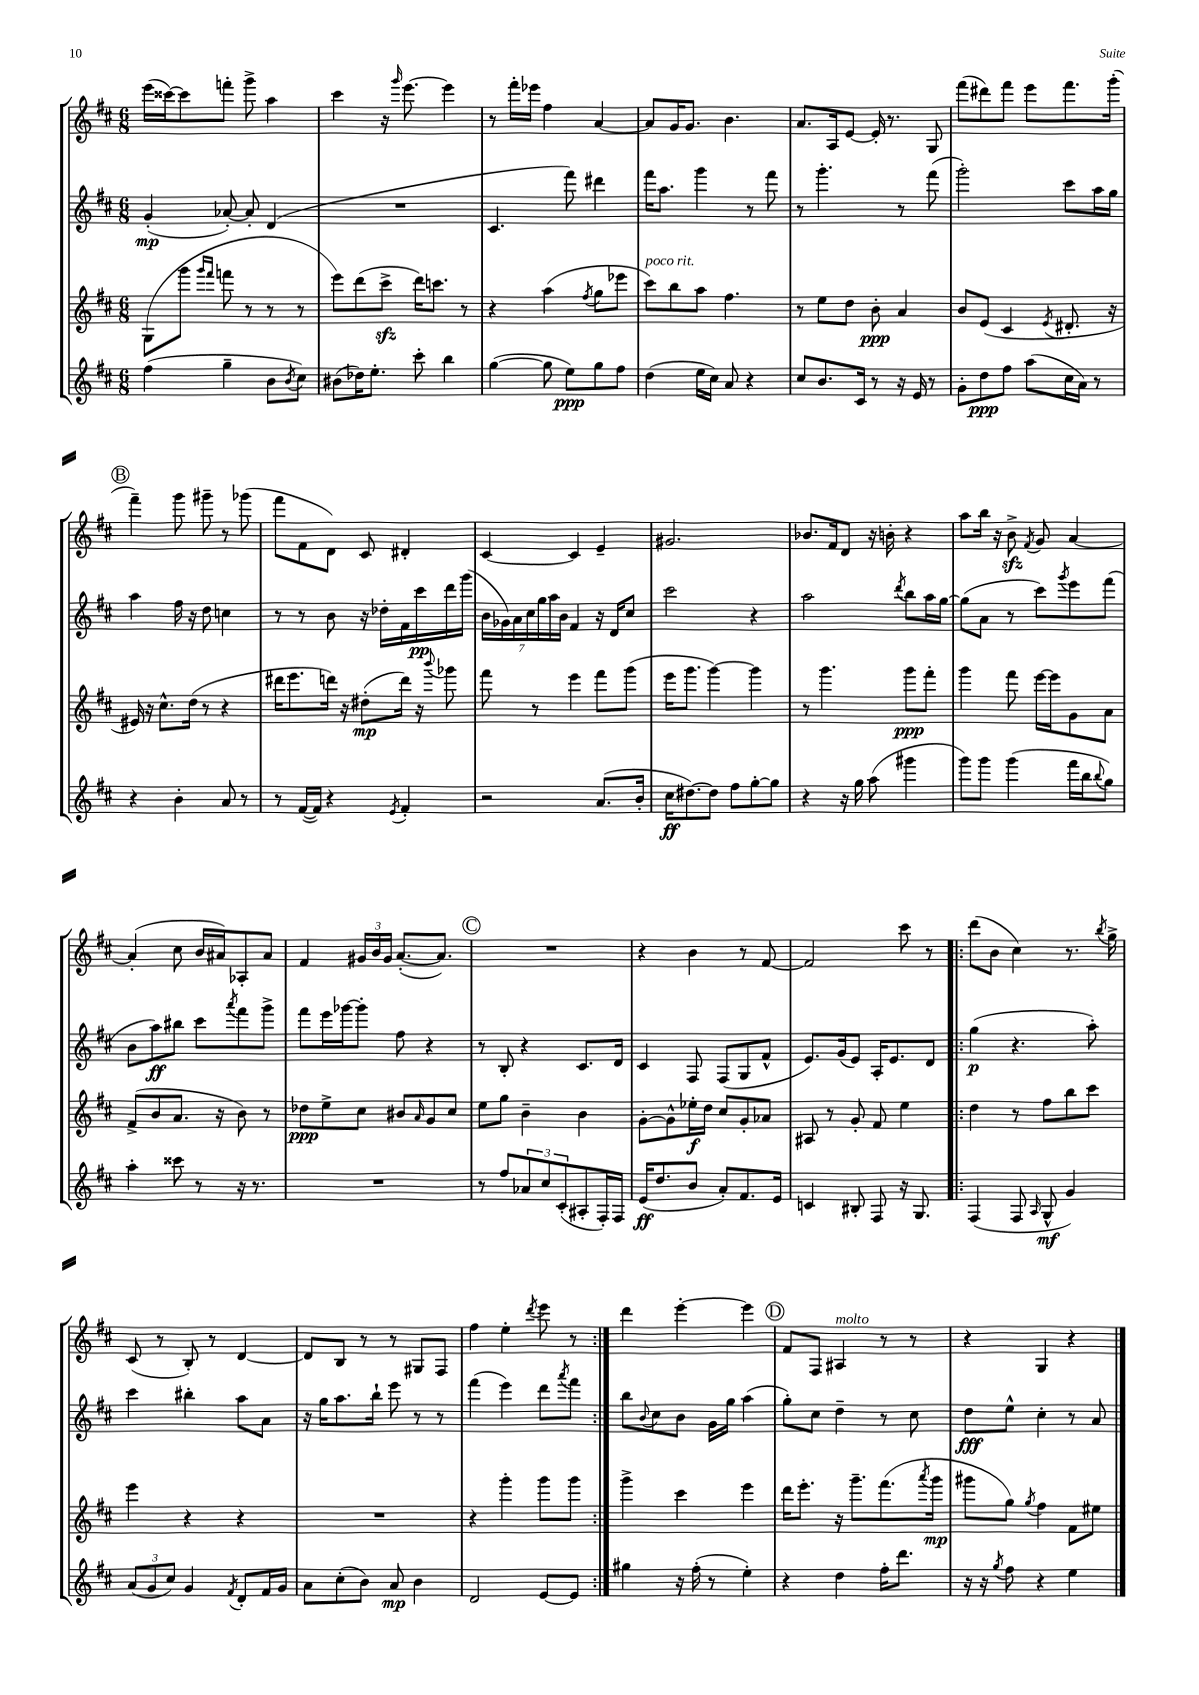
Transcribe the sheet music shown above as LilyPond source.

<<
\new StaffGroup <<
\new Staff = "s0" {
    \clef treble \key d \major \numericTimeSignature \time 6/8
    e'''16( cisis'''16~) cisis'''8 f'''8-. g'''8-> a''4 |
    cis'''4 r16 \grace { g'''16 } e'''8.~ e'''4 |
    r8 fis'''16-. ees'''16 fis''4 a'4~ |
    a'8 g'16 g'8. b'4. |
    a'8. a16 e'8~ e'16-. r8. g8 |
    fis'''8( dis'''8) fis'''8 e'''8 fis'''8. g'''16-.( |
    \mark \markup { \circle "B" } fis'''4--) g'''8 gis'''8-- r8 ges'''8( |
    fis'''8 fis'8 d'8) cis'8 dis'4-. |
    cis'4~ cis'4 e'4-- |
    gis'2. |
    bes'8. fis'16 d'8 r16 b'16-. r4 |
    a''8 b''16 r16 b'8->\sfz \acciaccatura { fis'8 } g'8 a'4~ |
    a'4-.( cis''8 b'16 ais'16) aes8-. ais'8 |
    fis'4 \tuplet 3/2 { gis'16 b'16 gis'16 } a'8.~-.( a'8.) |
    \mark \markup { \circle "C" } R2. |
    r4 b'4 r8 fis'8~ |
    fis'2 cis'''8 r8 |
    \repeat volta 2 { d'''8( b'8 cis''4) r8. \acciaccatura { b''8 } g''16-> |
    cis'8( r8 b8-.) r8 d'4~ |
    d'8 b8 r8 r8 gis8 fis8 |
    fis''4 e''4-. \acciaccatura { d'''8 } e'''8 r8 | }
    d'''4 e'''4~-. e'''4 |
    \mark \markup { \circle "D" } fis'8 fis8 ais4^\markup { \italic "molto" } r8 r8 |
    r4 g4 r4 \bar "|." |
}
\new Staff = "s1" {
    \clef treble \key d \major \numericTimeSignature \time 6/8
    g'4-.\mp( aes'8~-.) aes'8-. d'4( |
    R2. |
    cis'4. fis'''8) dis'''4 |
    fis'''16 a''8. g'''4 r8 fis'''8 |
    r8 g'''4.-. r8 fis'''8( |
    g'''2-.) cis'''8 a''16 g''16 |
    \mark \markup { \circle "B" } a''4 fis''16 r16 d''8 c''4 |
    r8 r8 b'8 r16 des''16-. fis'16 cis'''16\pp d'''16 g'''16( |
    \tuplet 7/4 { b'16 ges'16) a'16 cis''16 g''16 a''16 b'16 } fis'4 r16 d'16 cis''8 |
    cis'''2 r4 |
    a''2 \acciaccatura { d'''8 } b''8 a''16 g''16~ |
    g''8( a'8 r8 cis'''8) \acciaccatura { g'''8 } e'''8 fis'''8( |
    b'8 a''8\ff) bis''8 cis'''8 \acciaccatura { a'''8 } fis'''8 g'''8-> |
    fis'''8 e'''16 ges'''16~ ges'''8-. fis''8 r4 |
    \mark \markup { \circle "C" } r8 b8-. r4 cis'8. d'16 |
    cis'4 fis8 fis8( g8 fis'8-^ |
    e'8.) g'16( e'8) a16-. e'8. d'8 |
    \repeat volta 2 { g''4\p( r4. a''8-.) |
    cis'''4 bis''4-. a''8 a'8 |
    r16 g''16 a''8. b''16-! e'''8 r8 r8 |
    fis'''4( e'''4) d'''8 \acciaccatura { a'''8 } fis'''8 | }
    b''8 \appoggiatura { b'8 } cis''8 b'8 g'16 g''16 a''4( |
    \mark \markup { \circle "D" } g''8-.) cis''8 d''4-- r8 cis''8 |
    d''8\fff e''8-^ cis''4-. r8 a'8 \bar "|." |
}
\new Staff = "s2" {
    \clef treble \key d \major \numericTimeSignature \time 6/8
    g8( g'''8 \grace { g'''16 fis'''16 } f'''8 r8 r8 r8 |
    e'''8) d'''8( cis'''8->\sfz d'''16) c'''8. r8 |
    r4 a''4( \acciaccatura { fis''8 } g''8 ees'''8 |
    cis'''8^\markup { \italic "poco rit." }) b''8 a''8 fis''4. |
    r8 e''8 d''8 b'8-.\ppp a'4 |
    b'8 e'8( cis'4 \acciaccatura { e'8 } dis'8.-. r16 |
    \mark \markup { \circle "B" } eis'16) r16 cis''8.-^ d''16( r8 r4 |
    dis'''16 e'''8. d'''16) r16 dis''8-.\mp( d'''16) r16 \appoggiatura { b'''8 } ges'''8 |
    fis'''8 r8 e'''4 fis'''8 g'''8( |
    e'''16 g'''8. g'''4~) g'''4 |
    r8 g'''4. g'''8\ppp fis'''8-. |
    g'''4 fis'''8 e'''16~ e'''16 g'8 a'8 |
    fis'8->( b'8 a'8. r16 b'8) r8 |
    des''8\ppp e''8-> cis''8 bis'8 \grace { a'16 } g'8 cis''8 |
    \mark \markup { \circle "C" } e''8 g''8 b'4-- b'4 |
    g'8~-. g'8-^ ees''16-.\f d''16 cis''8 g'8-. aes'8 |
    ais8 r8 g'8-. fis'8 e''4 |
    \repeat volta 2 { d''4 r8 fis''8 b''8 cis'''8 |
    e'''4 r4 r4 |
    R2. |
    r4 g'''4-. g'''8 g'''8 | }
    g'''4-> cis'''4 e'''4 |
    \mark \markup { \circle "D" } d'''16 e'''8.-. r16 g'''8.-- fis'''8.( \acciaccatura { a'''8 } g'''16\mp |
    gis'''8 g''8) \acciaccatura { g''8 } fis''4 fis'8 eis''8 \bar "|." |
}
\new Staff = "s3" {
    \clef treble \key d \major \numericTimeSignature \time 6/8
    fis''4( g''4-- b'8 \acciaccatura { b'8 } cis''8) |
    bis'8( des''16) e''8.-. cis'''8-. b''4 |
    g''4~( g''8 e''8\ppp) g''8 fis''8 |
    d''4( e''16 cis''16) a'8 r4 |
    cis''8 b'8. cis'16 r8 r16 e'16 r8 |
    g'8-. d''8\ppp fis''8 a''8( cis''16 a'16) r8 |
    \mark \markup { \circle "B" } r4 b'4-. a'8 r8 |
    r8 fis'16~( fis'16) r4 \acciaccatura { e'8 } fis'4-. |
    r2 a'8.( b'16-. |
    cis''16\ff dis''8.~) dis''8 fis''8 g''8~-. g''8 |
    r4 r16 g''16 a''8( gis'''4 |
    g'''8) g'''8 g'''4( fis'''16 b''16 \appoggiatura { b''8 } g''8) |
    a''4-. cisis'''8 r8 r16 r8. |
    R2. |
    \mark \markup { \circle "C" } r8 fis''8 \tuplet 3/2 { aes'8 cis''8 cis'8-.( } ais8-. fis16-.) fis16 |
    e'16\ff( d''8. b'8 a'8-.) fis'8. e'16 |
    c'4 bis8-. fis8 r16 g8. |
    \repeat volta 2 { fis4( fis8 \grace { a16 } g8-^\mf g'4) |
    \tuplet 3/2 { a'8( g'8 cis''8) } g'4 \acciaccatura { fis'8 } d'8-. fis'16 g'16 |
    a'8 cis''8-.( b'8) a'8\mp b'4 |
    d'2 e'8~ e'8 | }
    gis''4 r16 fis''16-.( r8 e''4-.) |
    \mark \markup { \circle "D" } r4 d''4 fis''16-. d'''8. |
    r16 r16 \acciaccatura { g''8 } fis''8 r4 e''4 \bar "|." |
}
>>
>>
\layout { \context { \Score \remove "Bar_number_engraver" } }
